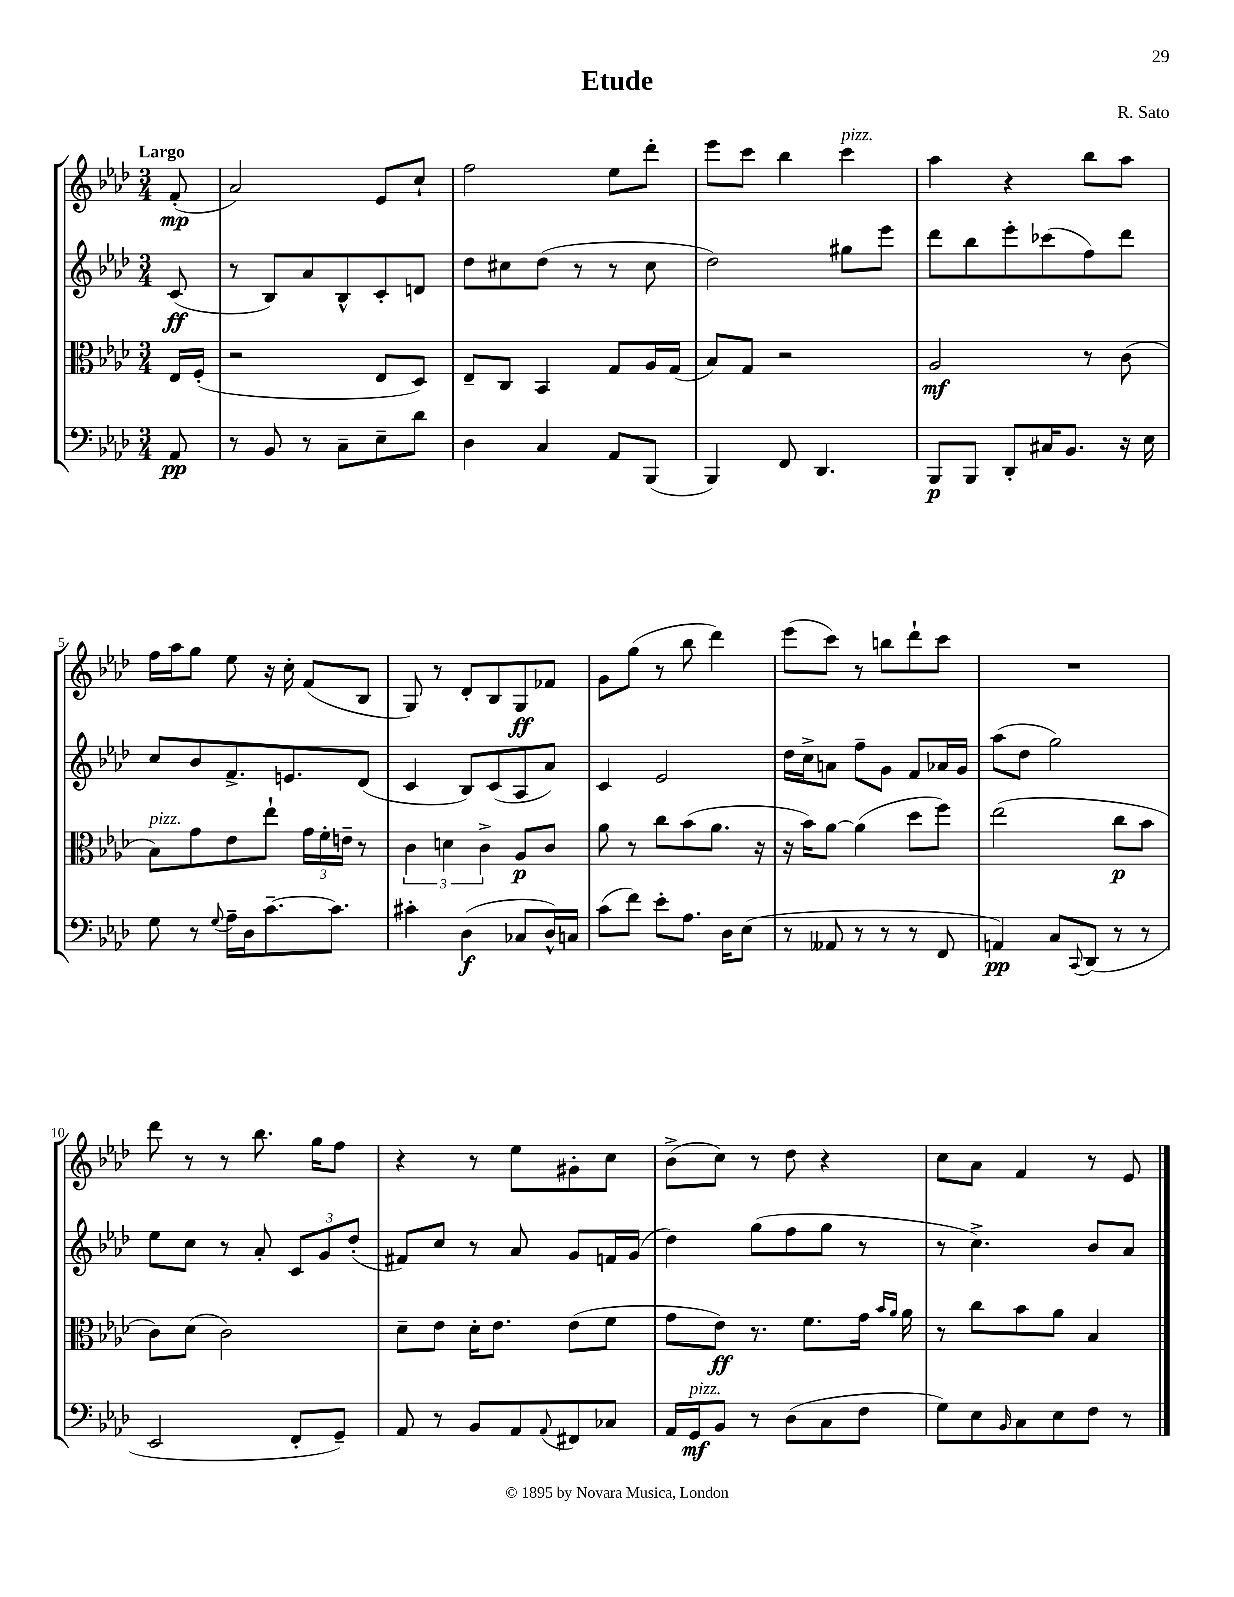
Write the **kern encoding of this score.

**kern	**kern	**kern	**kern
*staff4	*staff3	*staff2	*staff1
*clefF4	*clefC3	*clefG2	*clefG2
*k[b-e-a-d-]	*k[b-e-a-d-]	*k[b-e-a-d-]	*k[b-e-a-d-]
*M3/4	*M3/4	*M3/4	*M3/4
8AA-	16E-	(8c	(8f'
.	(16F'	.	.
=	=	=	=
8r	2r	8r	2a-)
8BB-	.	8B-)	.
8r	.	8a-	.
8C~	.	8B-^^	.
8E-~	8E-	8c'	8e-
8d-	8D-)	8d	8cc`
=	=	=	=
4D-	8E-~	8dd-	2ff
.	8C	8cc#	.
4C	4BB-	(8dd-	.
.	.	8r	.
8AA-	8G	8r	8ee-
(8BBB-	16A-	8cc#	8ddd-'
.	(16G	.	.
=	=	=	=
4BBB-)	8B-)	2dd-)	8eee-
.	8G	.	8ccc
8FF	2r	.	4bb-
4.DD-	.	.	.
.	.	8gg#	4ccc
.	.	8eee-	.
=	=	=	=
8BBB-	2A-	8ddd-	4aa-
8BBB-	.	8bb-	.
8DD-'	.	8eee-'	4r
16C#	.	(8ccc-	.
8.BB-	.	.	.
.	8r	8ff)	8bb-
16r	(8c	8ddd-	8aa-
16E-	.	.	.
=	=	=	=
8G	8B-)	8cc	16ff
.	.	.	16aa-
8r	8g	8b-	8gg
8qqG	.	.	.
16A-~	8e-	8.f^	8ee-
16D-	.	.	.
[8.c~	8ee-`	.	16r
.	.	8.e	16cc'
.	24g	.	(8f
.	24f'	.	.
8.c]	.	.	.
.	24e~	.	.
.	8r	(8d-	8B-
=	=	=	=
4c#'	6c	4c	8G)
.	.	.	8r
.	6d	.	.
(4D-	.	8B-)	8d-'
.	6c^	.	.
.	.	(8c	8B-
8C-	8A-	8A-	8G
16D-^^)	8c	8a-)	8f-
16C	.	.	.
=	=	=	=
(8c	8a-	4c	8g
8f)	8r	.	(8gg
8e-'	8cc	2e-	8r
8.A-	(8b-	.	8bb-
.	8.a-	.	4ddd-)
16D-	.	.	.
(8E-	.	.	.
.	16r	.	.
=	=	=	=
8r	16r	16dd-	(8eee-
.	16b-)	16cc^	.
8AA--	[8a-	8a	8ccc)
8r	(4a-]	8ff~	8r
8r	.	8g	8bb
8r	8dd-	8f	8ddd-`
8FF	8ff)	16a-	8ccc
.	.	16g	.
=	=	=	=
4AA)	(2ee-	(8aa-	2.r
.	.	8dd-	.
8C	.	2gg)	.
8qqCC	.	.	.
(8DD-	.	.	.
8r	8cc	.	.
8r	8b-	.	.
=	=	=	=
2EE-	8c)	8ee-	8ddd-
.	(8d-	8cc	8r
.	2c)	8r	8r
.	.	8a-'	8.bb-
8FF'	.	12c	.
.	.	.	16gg
.	.	12g	.
8GG~)	.	.	8ff
.	.	(12dd-'	.
=	=	=	=
8AA-	8d-~	8f#)	4r
8r	8e-	8cc	.
8BB-	16d-'	8r	8r
.	8.e-	.	.
8AA-	.	8a-	8ee-
8qqAA-	.	.	.
8FF#	(8e-	8g	8g#'
8C-	8f	16f	8cc
.	.	(16g	.
=	=	=	=
16AA-	8g	4dd-)	(8b-^
16GG	.	.	.
8BB-	8e-)	.	8cc)
8r	8.r	(8gg	8r
(8D-	.	8ff	8dd-
.	8.f	.	.
8C	.	8gg	4r
8F	16g	8r	.
.	16qqb-	.	.
.	16qqa-	.	.
.	16a-	.	.
=	=	=	=
8G)	8r	8r	8cc
8E-	8cc	4.cc^)	8a-
16qqBB-	.	.	.
8C	8b-	.	4f
8E-	8a-	.	.
8F	4B-	8b-	8r
8r	.	8a-	8e-
==	==	==	==
*-	*-	*-	*-
